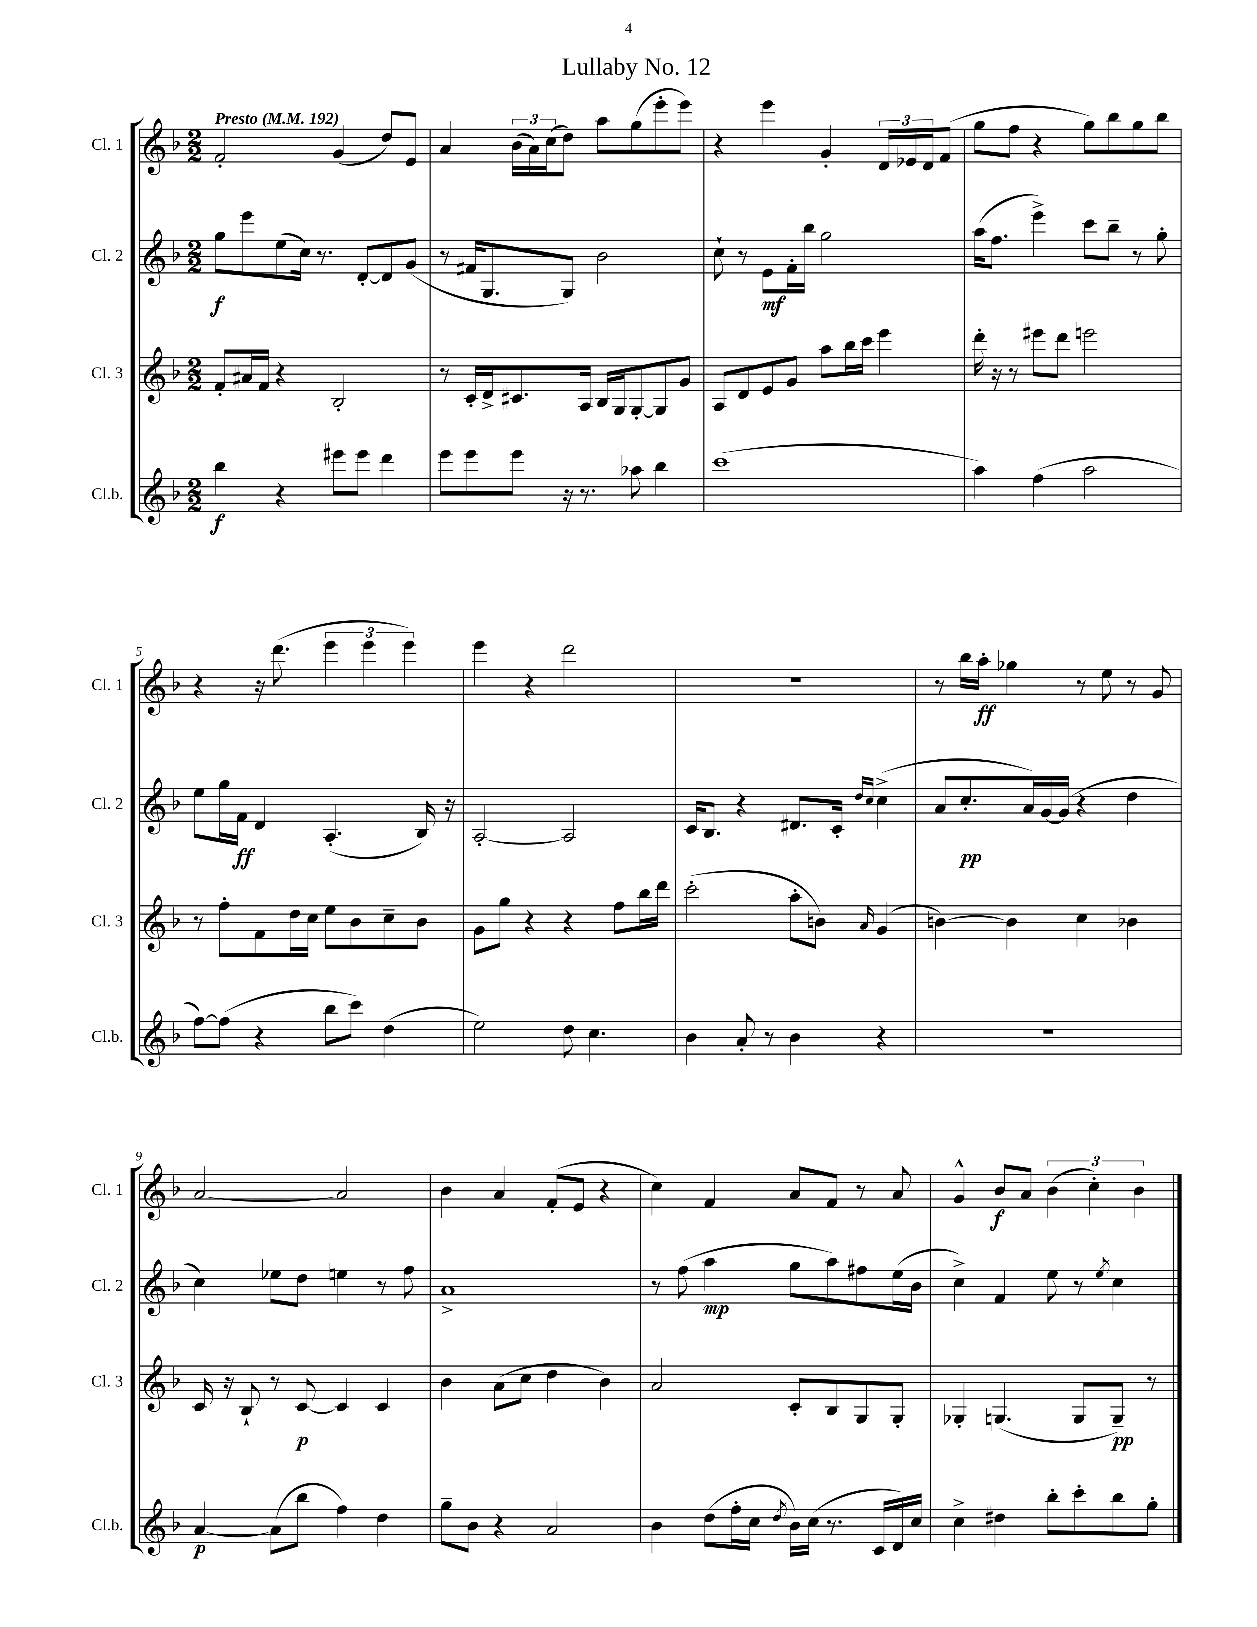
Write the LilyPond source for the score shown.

\header { title = "Lullaby No. 12" }
<<
\new StaffGroup <<
\new Staff = "s0" \with { instrumentName = "Cl. 1" shortInstrumentName = "Cl. 1" } {
    \clef treble \key f \major \numericTimeSignature \time 2/2 \tempo "Presto" 4 = 192
    f'2-. g'4( d''8) e'8 |
    a'4 \tuplet 3/2 { bes'16( a'16) c''16( } d''8) a''8 g''8( e'''8-. e'''8) |
    r4 e'''4 g'4-. \tuplet 3/2 { d'16 ees'16 d'16 } f'8( |
    g''8 f''8 r4 g''8) bes''8 g''8 bes''8 |
    r4 r16 d'''8.( \tuplet 3/2 { e'''4 e'''4 e'''4) } |
    e'''4 r4 d'''2 |
    R1 |
    r8 bes''16 a''16-.\ff ges''4 r8 e''8 r8 g'8 |
    a'2~ a'2 |
    bes'4 a'4 f'8-.( e'8 r4 |
    c''4) f'4 a'8 f'8 r8 a'8 |
    g'4-^ bes'8\f a'8 \tuplet 3/2 { bes'4( c''4-.) bes'4 } \bar "|." |
}
\new Staff = "s1" \with { instrumentName = "Cl. 2" shortInstrumentName = "Cl. 2" } {
    \clef treble \key f \major \numericTimeSignature \time 2/2
    g''8\f e'''8 e''8( c''16) r8. d'8~-. d'8 g'8( |
    r8 fis'16 g8. g8) bes'2 |
    c''8-! r8 e'8\mf f'16-. bes''16 g''2 |
    a''16( f''8. e'''4->) c'''8 bes''8-- r8 g''8-. |
    e''8 g''16 f'16\ff d'4 a4.-.( bes16) r16 |
    a2~-. a2 |
    c'16 bes8. r4 dis'8. c'16-. \grace { d''16 c''16 } c''4->( |
    a'8 c''8.-.\pp a'16) g'16~ g'16( r4 d''4 |
    c''4) ees''8 d''8 e''4 r8 f''8 |
    a'1-> |
    r8 f''8( a''4\mp g''8 a''8) fis''8 e''16( bes'16 |
    c''4->) f'4 e''8 r8 \acciaccatura { e''8 } c''4 \bar "|." |
}
\new Staff = "s2" \with { instrumentName = "Cl. 3" shortInstrumentName = "Cl. 3" } {
    \clef treble \key f \major \numericTimeSignature \time 2/2
    f'8-. ais'16 f'16 r4 bes2-. |
    r8 c'16-. d'16-> cis'8. a16 bes16 g16 g8~-. g8 g'8 |
    a8 d'8 e'8 g'8 a''8 bes''16 c'''16 e'''4 |
    d'''16-. r16 r8 eis'''8 d'''8 e'''2 |
    r8 f''8-. f'8 d''16 c''16 e''8 bes'8 c''8-- bes'8 |
    g'8 g''8 r4 r4 f''8 bes''16 d'''16 |
    c'''2-.( a''8-. b'8) \grace { a'16 } g'4( |
    b'4~) b'4 c''4 bes'4 |
    c'16 r16 bes8-! r8 c'8~\p c'4 c'4 |
    bes'4 a'8( c''8 d''4 bes'4) |
    a'2 c'8-. bes8 g8 g8-. |
    ges4-. g4.( g8 g8--\pp) r8 \bar "|." |
}
\new Staff = "s3" \with { instrumentName = "Cl.b." shortInstrumentName = "Cl.b." } {
    \clef treble \key f \major \numericTimeSignature \time 2/2
    bes''4\f r4 eis'''8 eis'''8 d'''4 |
    e'''8 e'''8 e'''8 r16 r8. aes''8 bes''4 |
    c'''1( |
    a''4) f''4( a''2 |
    f''8~) f''8( r4 bes''8 c'''8) d''4( |
    e''2) d''8 c''4. |
    bes'4 a'8-. r8 bes'4 r4 |
    R1 |
    a'4~\p a'8( bes''8 f''4) d''4 |
    g''8-- bes'8 r4 a'2 |
    bes'4 d''8( f''16-. c''16 \acciaccatura { d''8 } bes'16) c''16( r8. c'16 d'16) c''16 |
    c''4-> dis''4 bes''8-. c'''8-. bes''8 g''8-. \bar "|." |
}
>>
>>
